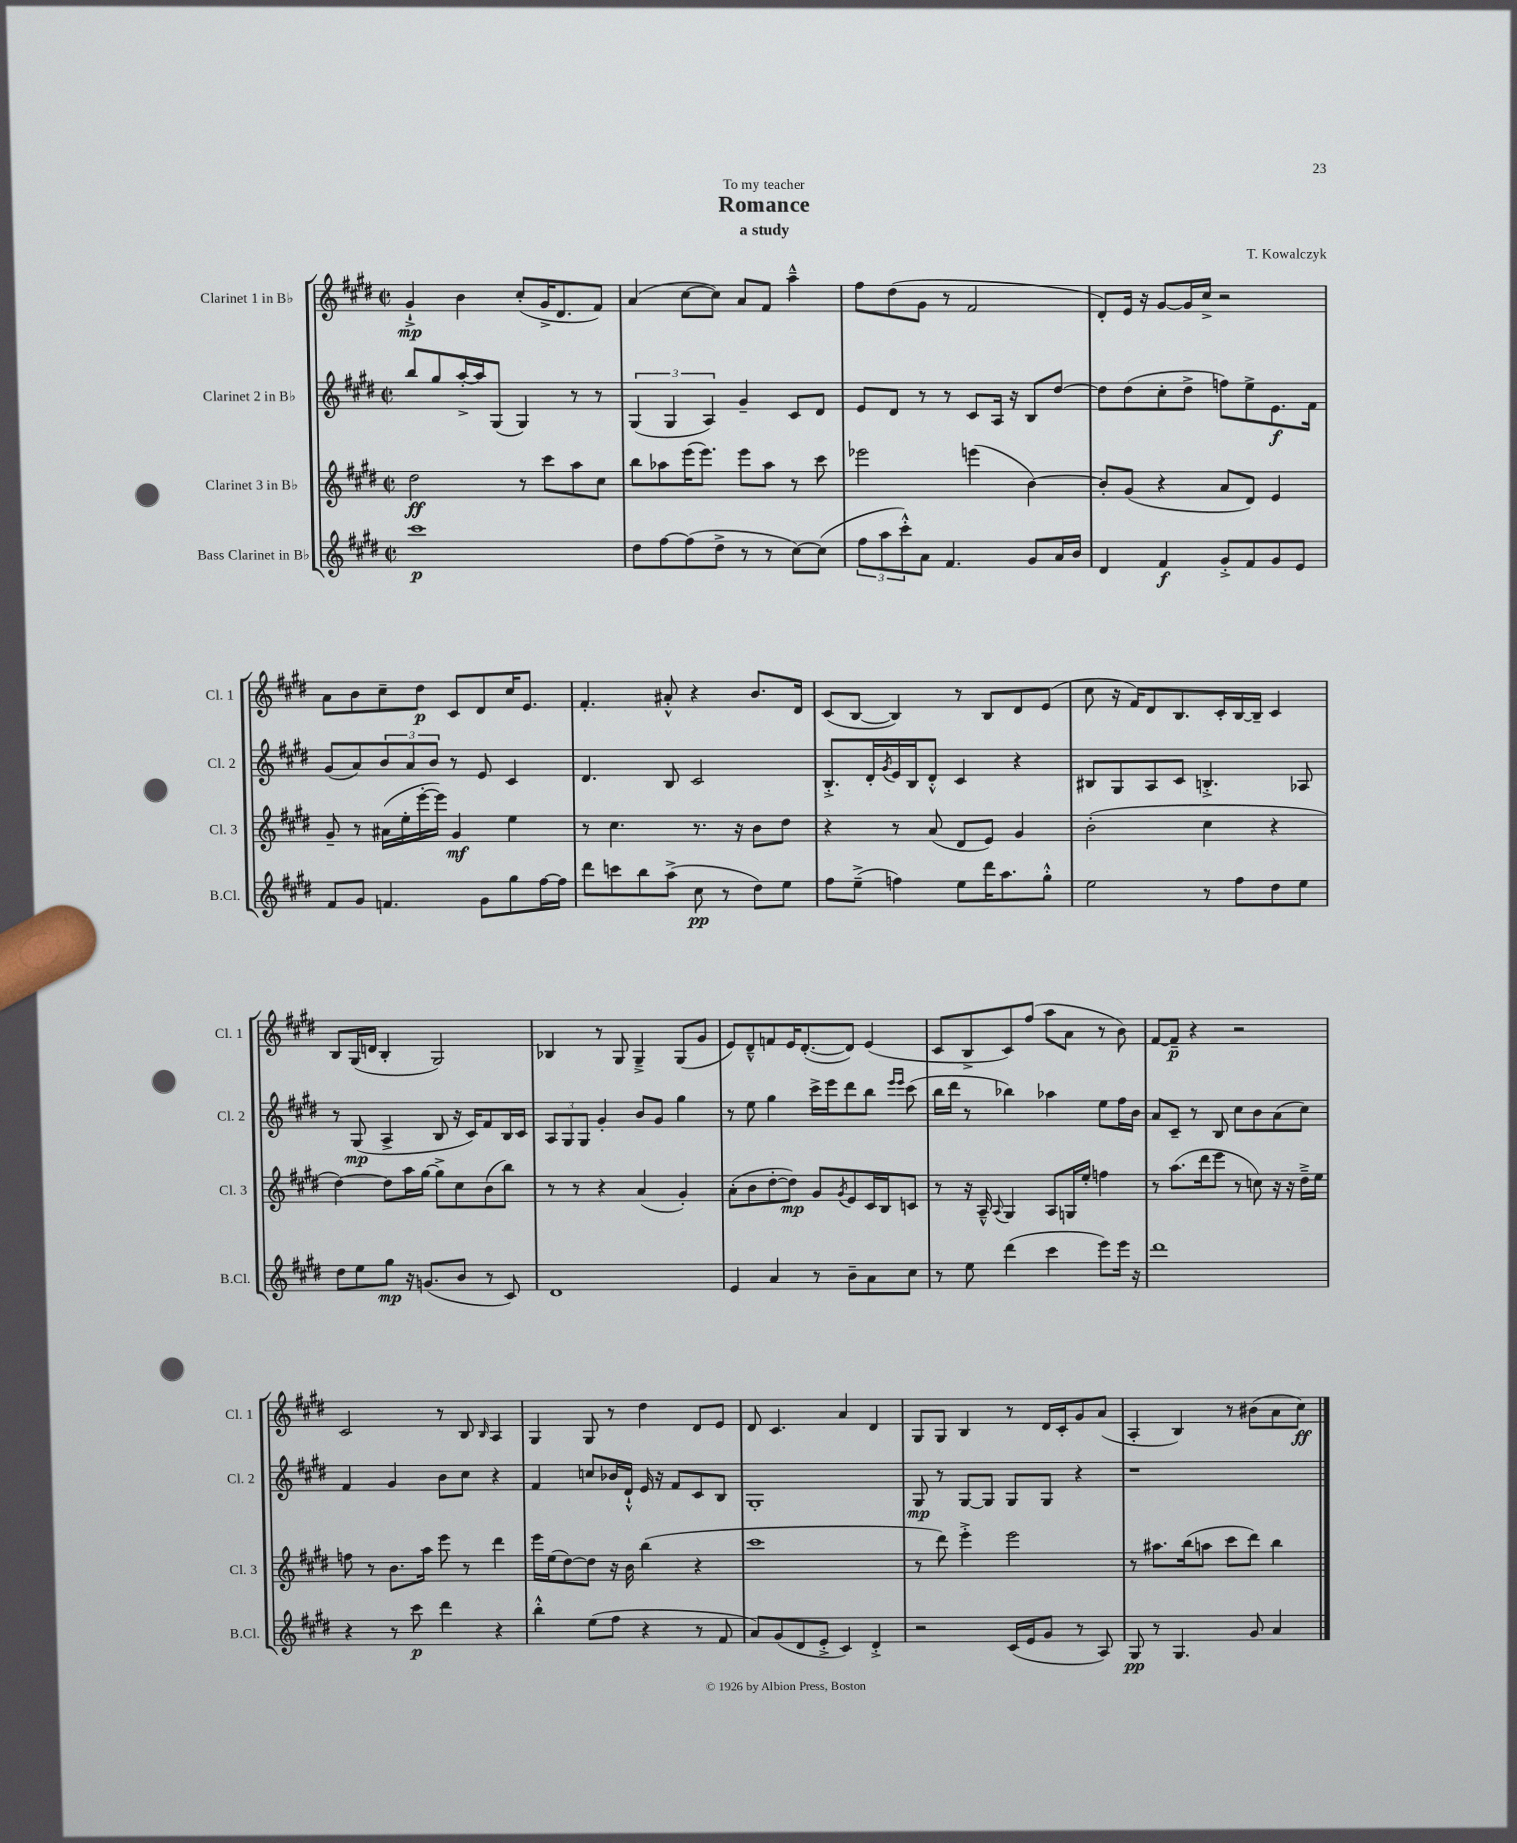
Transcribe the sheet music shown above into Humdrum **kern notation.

**kern	**kern	**kern	**kern
*staff4	*staff3	*staff2	*staff1
*clefG2	*clefG2	*clefG2	*clefG2
*k[f#c#g#d#]	*k[f#c#g#d#]	*k[f#c#g#d#]	*k[f#c#g#d#]
*M2/2	*M2/2	*M2/2	*M2/2
*met(c|)	*met(c|)	*met(c|)	*met(c|)
1ccc#	2dd#\	8bb/L	4g#`^/
.	.	8gg#/	.
.	.	[16aa'^/L	4b\
.	.	16aa/]J	.
.	.	(8G#/J	.
.	8r	4G#/)	(8cc#'/L
.	8ccc#\L	.	16g#^/K
.	.	.	8.d#/
.	8aa\	8r	.
.	8cc#\J	8r	8f#/J)
=	=	=	=
8dd#\L	8bb\L	(6G#/	(4a/
[8ff#\	8aa-\	.	.
.	.	6G#/	.
(8ff#\]	(16eee\K	.	[8cc#\L
.	8.eee\J)	.	.
.	.	6A/)	.
8dd#^\J	.	.	8cc#\]J)
8r	8eee\L	4g#~/	8a/L
8r	8aa-\J	.	8f#/J
[8cc#\L)	8r	8c#/L	4aa~^^\
(8cc#\]J	8ccc#\	8d#/J	.
=	=	=	=
12ff#\L	2eee-\	8e/L	8ff#\L
12aa\	.	.	.
.	.	8d#/J	(8dd#\
12ccc#'^^\)	.	.	.
8a\J	.	8r	8g#\J
4.f#/	.	8r	8r
.	(4eee\	8c#/L	2f#/
.	.	16A/Jk	.
.	.	16r	.
8g#/L	[4b\)	8B/L	.
16a/L	.	[8dd#/J	.
16b/JJ	.	.	.
=	=	=	=
4d#/	8b'/]L	8dd#\]L	8d#'/L)
.	(8g#/J	(8dd#\	16e/Jk
.	.	.	16r
4f#/	4r	8cc#'\	[8g#/L
.	.	8dd#^\J	16g#/]L
.	.	.	16cc#^/JJ
8g#'^/L	8a/L	8ff\L)	2r
8f#/	8d#/J)	8ee^\	.
8g#/	4e/	8.e\	.
8e/J	.	.	.
.	.	16f#\Jk	.
=	=	=	=
8f#/L	8g#~/	(8g#/L	8a\L
8g#/J	8r	8a/)	8b\
4.f/	(16a#\LL	12b/	8cc#~\
.	16ee'\	.	.
.	.	12a/	.
.	[16eee'\	.	8dd#\J
.	.	12b/J	.
.	16eee\]JJ)	.	.
.	4g#/	8r	8c#/L
8g#\L	.	8e/	8d#/
8gg#\	4ee\	4c#/	16cc#/K
.	.	.	8.e/J
[16ff#\L	.	.	.
16ff#\]JJ	.	.	.
=	=	=	=
8ddd#\L	8r	4.d#/	4.f#'/
8ccc\	4.cc#\	.	.
8bb\	.	.	.
(8aa^\J	.	8B/	8a#'^^/
8cc#\	8.r	2c#/	4r
8r	.	.	.
.	16r	.	.
8dd#\L)	8b\L	.	8.b/L
8ee\J	8dd#\J	.	.
.	.	.	16d#/Jk
=	=	=	=
8ff#\L	4r	8.B'^/L	(8c#/L
(8ee~^\J	.	.	[8B/J
.	.	16d#'/L	.
.	.	8qg#/	.
4ff\)	8r	16e/	4B/])
.	.	16B/J	.
.	(8a/	8d#'^^/J	.
8ee\L	8d#/L	4c#/	8r
16ddd#\K	8e/J)	.	8B/L
8.aa\	.	.	.
.	4g#/	4r	8d#/
8gg#'^^\J	.	.	(8e/J
=	=	=	=
2ee\	(2b'\	8B#/L	8cc#\
.	.	8G#/	16r
.	.	.	16f#/LK)
.	.	8A/	8d#/
.	.	8c#/J	8.B/
8r	4cc#\	4.B'^/	.
.	.	.	16c#'/L
8ff#\L	.	.	[16B/
.	.	.	16B~/]JJ
8dd#\	4r	.	4c#/
8ee\J	.	8A-/	.
=	=	=	=
8dd#\L	[4dd#\)	8r	8B/L
8ee\	.	(8G#/	(16G#/L
.	.	.	16d/JJ
8gg#\J	8dd#\]L	4A^/	4B'/
16r	16aa\L	.	.
(8.g/L	[16gg#\JJ	.	.
.	8gg#^\]L	8B/	2G#/)
8b/J	8cc#\	16r	.
.	.	16c#/LK)	.
8r	(8b\	8f#/	.
8c#/)	8bb\J)	16B/L	.
.	.	16c#/JJ	.
=	=	=	=
1d#	8r	12A/L	4B-/
.	.	12G#/	.
.	8r	.	.
.	.	12G#/J	.
.	4r	4g#'/	8r
.	.	.	8G#/
.	(4a/	8b/L	4G#~^/
.	.	8g#/J	.
.	4g#'/)	4gg#\	(8G#/L
.	.	.	8g#/J
=	=	=	=
4e/	(8a'\L	8r	8e/L)
.	8b\	8ee\	8d#~^^/
4a/	[8dd#'\	4gg#\	8f/
.	8dd#\]J)	.	16e/K
.	.	.	([8.d#'/
8r	8g#/L	16ccc#^\LL	.
.	.	16eee\J	.
.	8qg#/	.	.
8b~\L	8e/	8ddd#\	8d#/]J)
8a\	16c#/L	8bb\J	(4e/
.	16B/J	.	.
.	.	16qqeee/LL	.
.	.	16qqeee/JJ	.
8cc#\J	8c/J	(8ccc#\	.
=	=	=	=
8r	8r	16bb\LL	8c#/L
.	.	16ddd#\JJ	.
8ee\	16r	8r	8B^/
.	16A~^^/	.	.
.	8qqA/	.	.
(4ddd#\	4G#/	4bb-\)	8c#/)
.	.	.	(8ff#/J
4ccc#\	8A/L	4aa-\	8aa\L
.	16G/L	.	8a\J
.	16ee'/JJ	.	.
8eee\L)	4ff\	8ee\L	8r
16eee\Jk	.	16ff#\L	8b\)
16r	.	16b\JJ	.
=	=	=	=
1ddd#	8r	8a/L	[8f#/L
.	(8.aa\L	8c#~/J	8f#~/]J
.	.	8r	4r
.	16ddd#\k	.	.
.	8eee\J	8B/	.
.	8r	8cc#\L	2r
.	8cc\)	8b\	.
.	16r	(8a\	.
.	16r	.	.
.	16dd#~^\LL	8cc#\J)	.
.	16ee\JJ	.	.
=	=	=	=
4r	8ff\	4f#/	2c#/
.	8r	.	.
8r	8.b\L	4g#/	.
8ccc#\	.	.	.
.	16aa\Jk	.	.
4ddd#\	8eee\	8b\L	8r
.	8r	8cc#\J	8B/
.	.	.	16qqB/
4r	4ddd#\	4r	4A/
=	=	=	=
4bb'^^\	16eee\LL	4f#/	4G#/
.	(16ee\J	.	.
.	[8dd#\)	.	.
(8ee\L	8dd#\]J	8cc/L	8G#/
8ff#\J	16r	16b-/L	8r
.	16b\	16d#`^^/JJ	.
4r	(4bb\	16e/	4dd#\
.	.	16r	.
.	.	8f#/L	.
8r	4r	8c#/	8d#/L
8f#/	.	8B/J	8e/J
=	=	=	=
8a/L)	1ccc#	1G#'	8d#/
(8g#/	.	.	4.c#/
8d#/	.	.	.
8e'^/J	.	.	.
4c#/)	.	.	4a/
4d#'^/	.	.	4d#/
=	=	=	=
2r	8r	8G#/	8G#/L
.	8ddd#\)	8r	8G#/J
.	4eee'^\	[8G#/L	4B/
.	.	8G#/]J	.
(16c#/LL	2eee\	8G#/L	8r
16e/J	.	.	.
8g#/J	.	8G#/J	16d#/LL
.	.	.	16c#'/J
8r	.	4r	8g#/
8A/)	.	.	(8a/J
=	=	=	=
8G#/	8r	1r	4A'/
8r	8.aa#\L	.	.
4.G#/	.	.	4B/)
.	(16bb\k	.	.
.	8aa\J	.	.
.	8ccc#\L	.	8r
8g#/	8ddd#\J)	.	(8b#\L
4a/	4bb\	.	8a\
.	.	.	8cc#\J)
==	==	==	==
*-	*-	*-	*-
